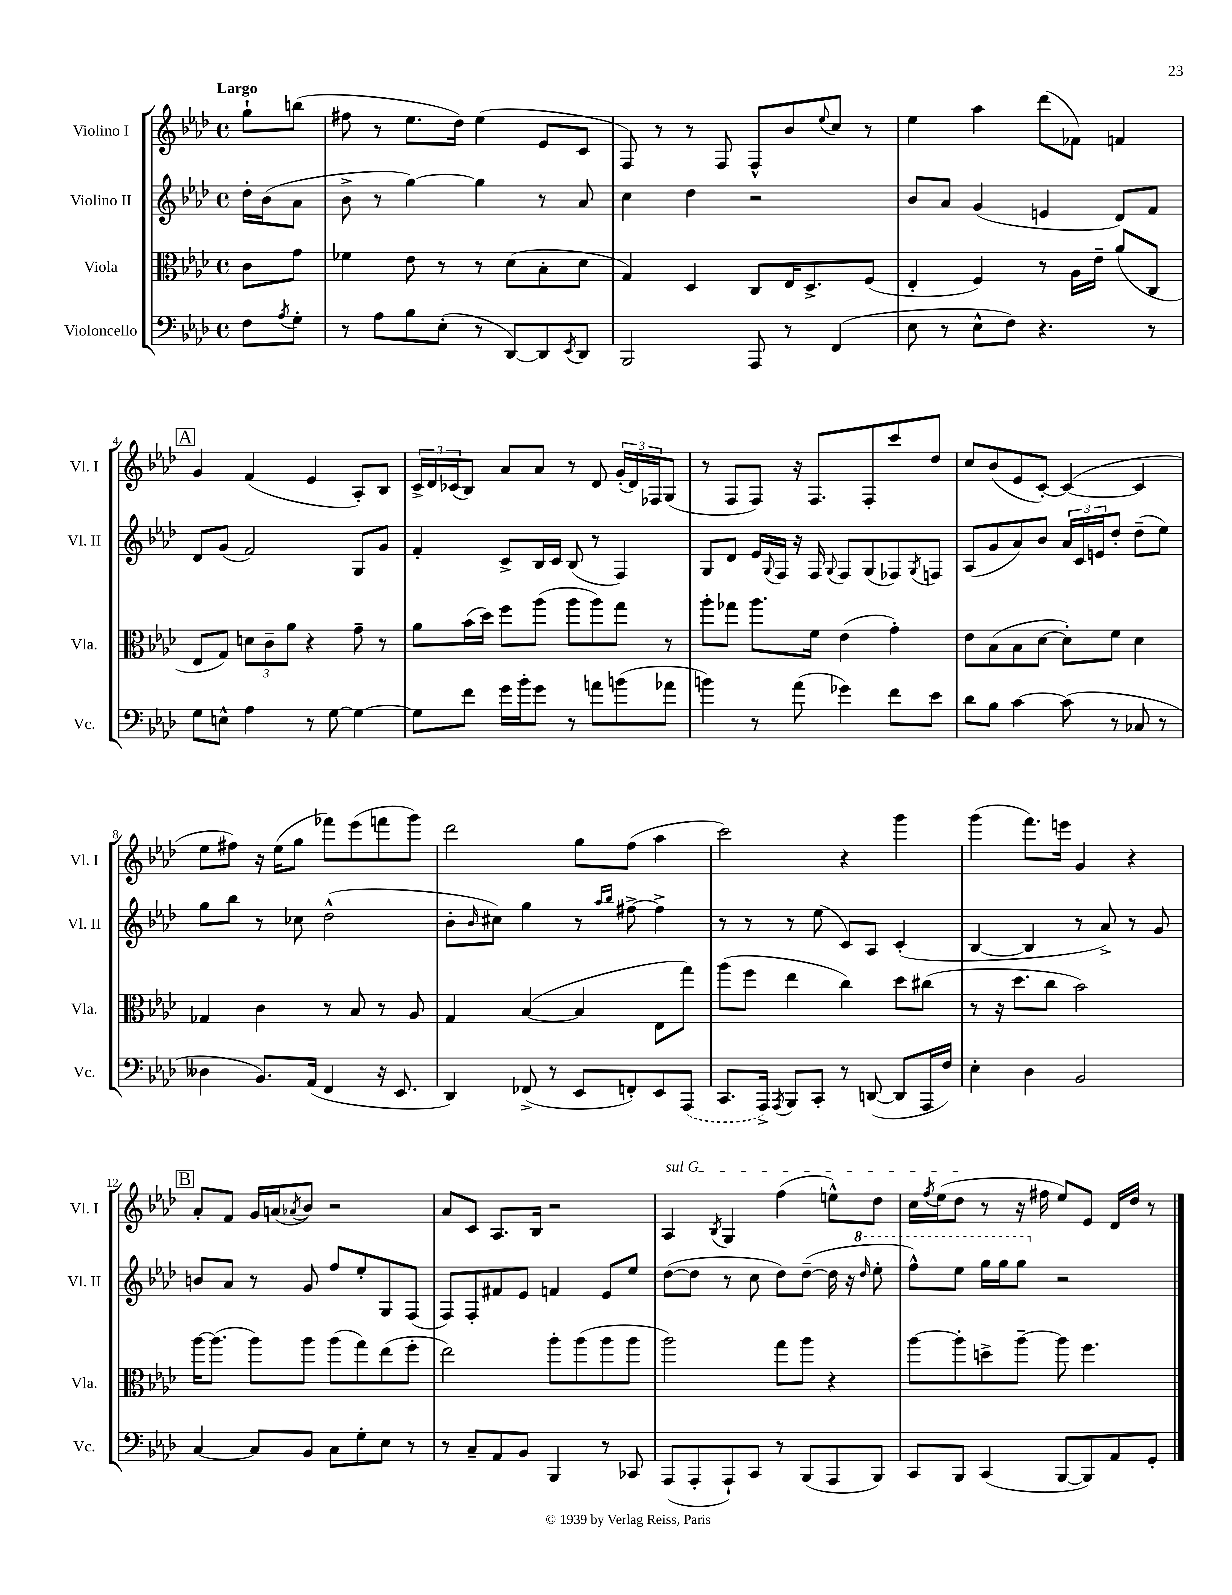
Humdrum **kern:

**kern	**kern	**kern	**kern
*staff4	*staff3	*staff2	*staff1
*clefF4	*clefC3	*clefG2	*clefG2
*k[b-e-a-d-]	*k[b-e-a-d-]	*k[b-e-a-d-]	*k[b-e-a-d-]
*M4/4	*M4/4	*M4/4	*M4/4
*met(c)	*met(c)	*met(c)	*met(c)
8F	8c	16dd-'	8gg`
.	.	(16b-	.
8qA-	.	.	.
8G'	8g	8a-	(8bb
=	=	=	=
8r	4f-	8b-^	8ff#
8A-	.	8r	8r
8B-	8e-	[4gg)	8.ee-
(8E-'	8r	.	.
.	.	.	16dd-)
8r	8r	4gg]	(4ee-
[8DD-)	(8d-	.	.
8DD-]	8B-'	8r	8e-
8qEE-	.	.	.
8DD-	8d-	8a-	8c
=	=	=	=
2BBB-	4G)	4cc	8F)
.	.	.	8r
.	4D-	4dd-	8r
.	.	.	8F
8AAA-	8C	2r	8F^^
8r	16E-	.	8b-
.	8.D-^	.	.
.	.	.	8qqee-
(4FF	.	.	8cc
.	(8F	.	8r
=	=	=	=
8E-	4E-'	8b-	4ee-
8r	.	8a-	.
8E-^^	4F)	(4g	4aa-
8F)	.	.	.
4.r	8r	4e	(8ddd-
.	16A-	.	8f-)
.	16e-~	.	.
.	(8a-	8d-)	4f
8r	8C	8f	.
=	=	=	=
8G	8E-	8d-	4g
8E^^	8G)	(8g	.
4A-	12d	2f)	(4f
.	12c~	.	.
.	12a-	.	.
8r	4r	.	4e-
[8G	.	.	.
4G_	8g~	8G	8A-')
.	8r	8g	8B-
=	=	=	=
8G]	8a-	4f'	24c^
.	.	.	24d-
.	.	.	(24c-
8f	(16b-	.	8B-)
.	16dd-)	.	.
16g	8ff	8c^	8a-
16b-'	.	.	.
8g	(8aa-	16B-	8a-
.	.	16c	.
8r	8aa-	(8B-	8r
8a	8aa-)	8r	8d-
(8b	8gg	4F)	(24g'
.	.	.	24d-)
.	.	.	24F-
8a-	8r	.	(8G
=	=	=	=
4b)	8aa-'	8G	8r
.	8gg-	8d-	8F
8r	8.aa-	16e-	8F)
.	.	8qqG	.
.	.	16F	.
(8a-	.	16r	16r
.	16f	16F	8.F
.	.	8qqG	.
4g-)	(4e-	8F	.
.	.	(8G	8F'
8f	4g')	8F-)	8ccc
.	.	8qG	.
8e-	.	8F	8dd-
=	=	=	=
8d-	8e-	(8A-	8cc
8B-	(8B-	8g	(8b-
[4c	8B-	8a-)	8e-
.	[8d-	8b-	[8c')
(8c]	8d-'])	24a-	(4c_
.	.	24c	.
.	.	24e	.
8r	8f	8dd-'	.
8C-	4d-	(8dd-~	4c]
8r	.	8ee-)	.
=	=	=	=
4D--	4G-	8gg	8ee-
.	.	8bb-	8ff#)
8.BB-)	4c	8r	16r
.	.	.	(16ee-
.	.	8cc-	8gg
(16AA-	.	.	.
4FF	8r	(2dd-^^	8fff-)
.	8B-	.	(8eee-
16r	8r	.	8fff
8.EE-	.	.	.
.	8A-	.	8ggg)
=	=	=	=
4DD-)	4G	8b-'	2ddd-
.	.	16qqb-	.
.	.	8cc#)	.
(8FF-^	([4B-	4gg	.
8r	.	.	.
8EE-	4B-]	8r	8gg
.	.	16qqaa-	.
.	.	16qqbb-	.
8FF')	.	[8ff#^	(8ff
8EE-	8E-	4ff#^]	4aa-
(8AAA-	8gg)	.	.
=	=	=	=
8.CC	(8aa-	8r	2ccc)
.	8ff	8r	.
16AAA-^)	.	.	.
8qAAA-	.	.	.
8BBB-	4ee-	8r	.
8CC'	.	(8ee-	.
8r	4cc)	8c)	4r
([8DD	.	8A-	.
8DD]	8dd-	(4c'	4ggg
16AAA-	(8cc#	.	.
16F)	.	.	.
=	=	=	=
4E-'	8r	[4B-	(4ggg
.	16r	.	.
.	8.dd-	.	.
4D-	.	4B-]	8.fff)
.	8cc	.	.
.	.	.	16eee
2BB-	2b-)	8r	4g
.	.	8a-^)	.
.	.	8r	4r
.	.	8g	.
=	=	=	=
[4C	[16aa-	8b	8a-'
.	(8.aa-]	.	.
.	.	8a-	8f
8C]	8aa-)	8r	16g
.	.	.	(16a
.	.	.	8qa-
8BB-	8aa-	8g	8b-)
8C	(8aa-	8ff	2r
8G'	8gg)	8ee-'	.
8E-	(8ee-	8G	.
8r	8ff'	(8F	.
=	=	=	=
8r	2ee-)	8F)	8a-
8C~	.	8F'	8c
8AA-	.	8f#	8.A-
8BB-	.	8e-	.
.	.	.	16B-
4BBB-	8aa-'	4f	2r
.	(8aa-	.	.
8r	8aa-	8e-	.
8CC-	8aa-	8ee-	.
=	=	=	=
(8AAA-	2aa-)	([8dd-	4A-
8AAA-'	.	8dd-]	.
.	.	.	8qB-
8AAA-`)	.	8r	4G
8CC	.	8cc	.
8r	8gg	8dd-)	(4ff
(8BBB-	8aa-	([8dd-~	.
8AAA-	4r	16dd-]	8ee^^)
.	.	16r	.
.	.	16qqddd-	.
8BBB-)	.	8eee-'	8dd-
=	=	=	=
8CC	[8aa-	8fff^^)	16cc
.	.	.	8qff
.	.	.	(16ee-
8BBB-	8aa-']	8eee-	8dd-
(4CC	8dd^	16ggg	8r
.	.	16ggg	.
.	[8aa-~	8ggg	16r
.	.	.	16ff#
[8BBB-	8aa-]	2r	8ee-)
8BBB-])	4.ff	.	8e-
8AA-	.	.	16d-
.	.	.	16dd-
8GG'	.	.	8r
==	==	==	==
*-	*-	*-	*-
